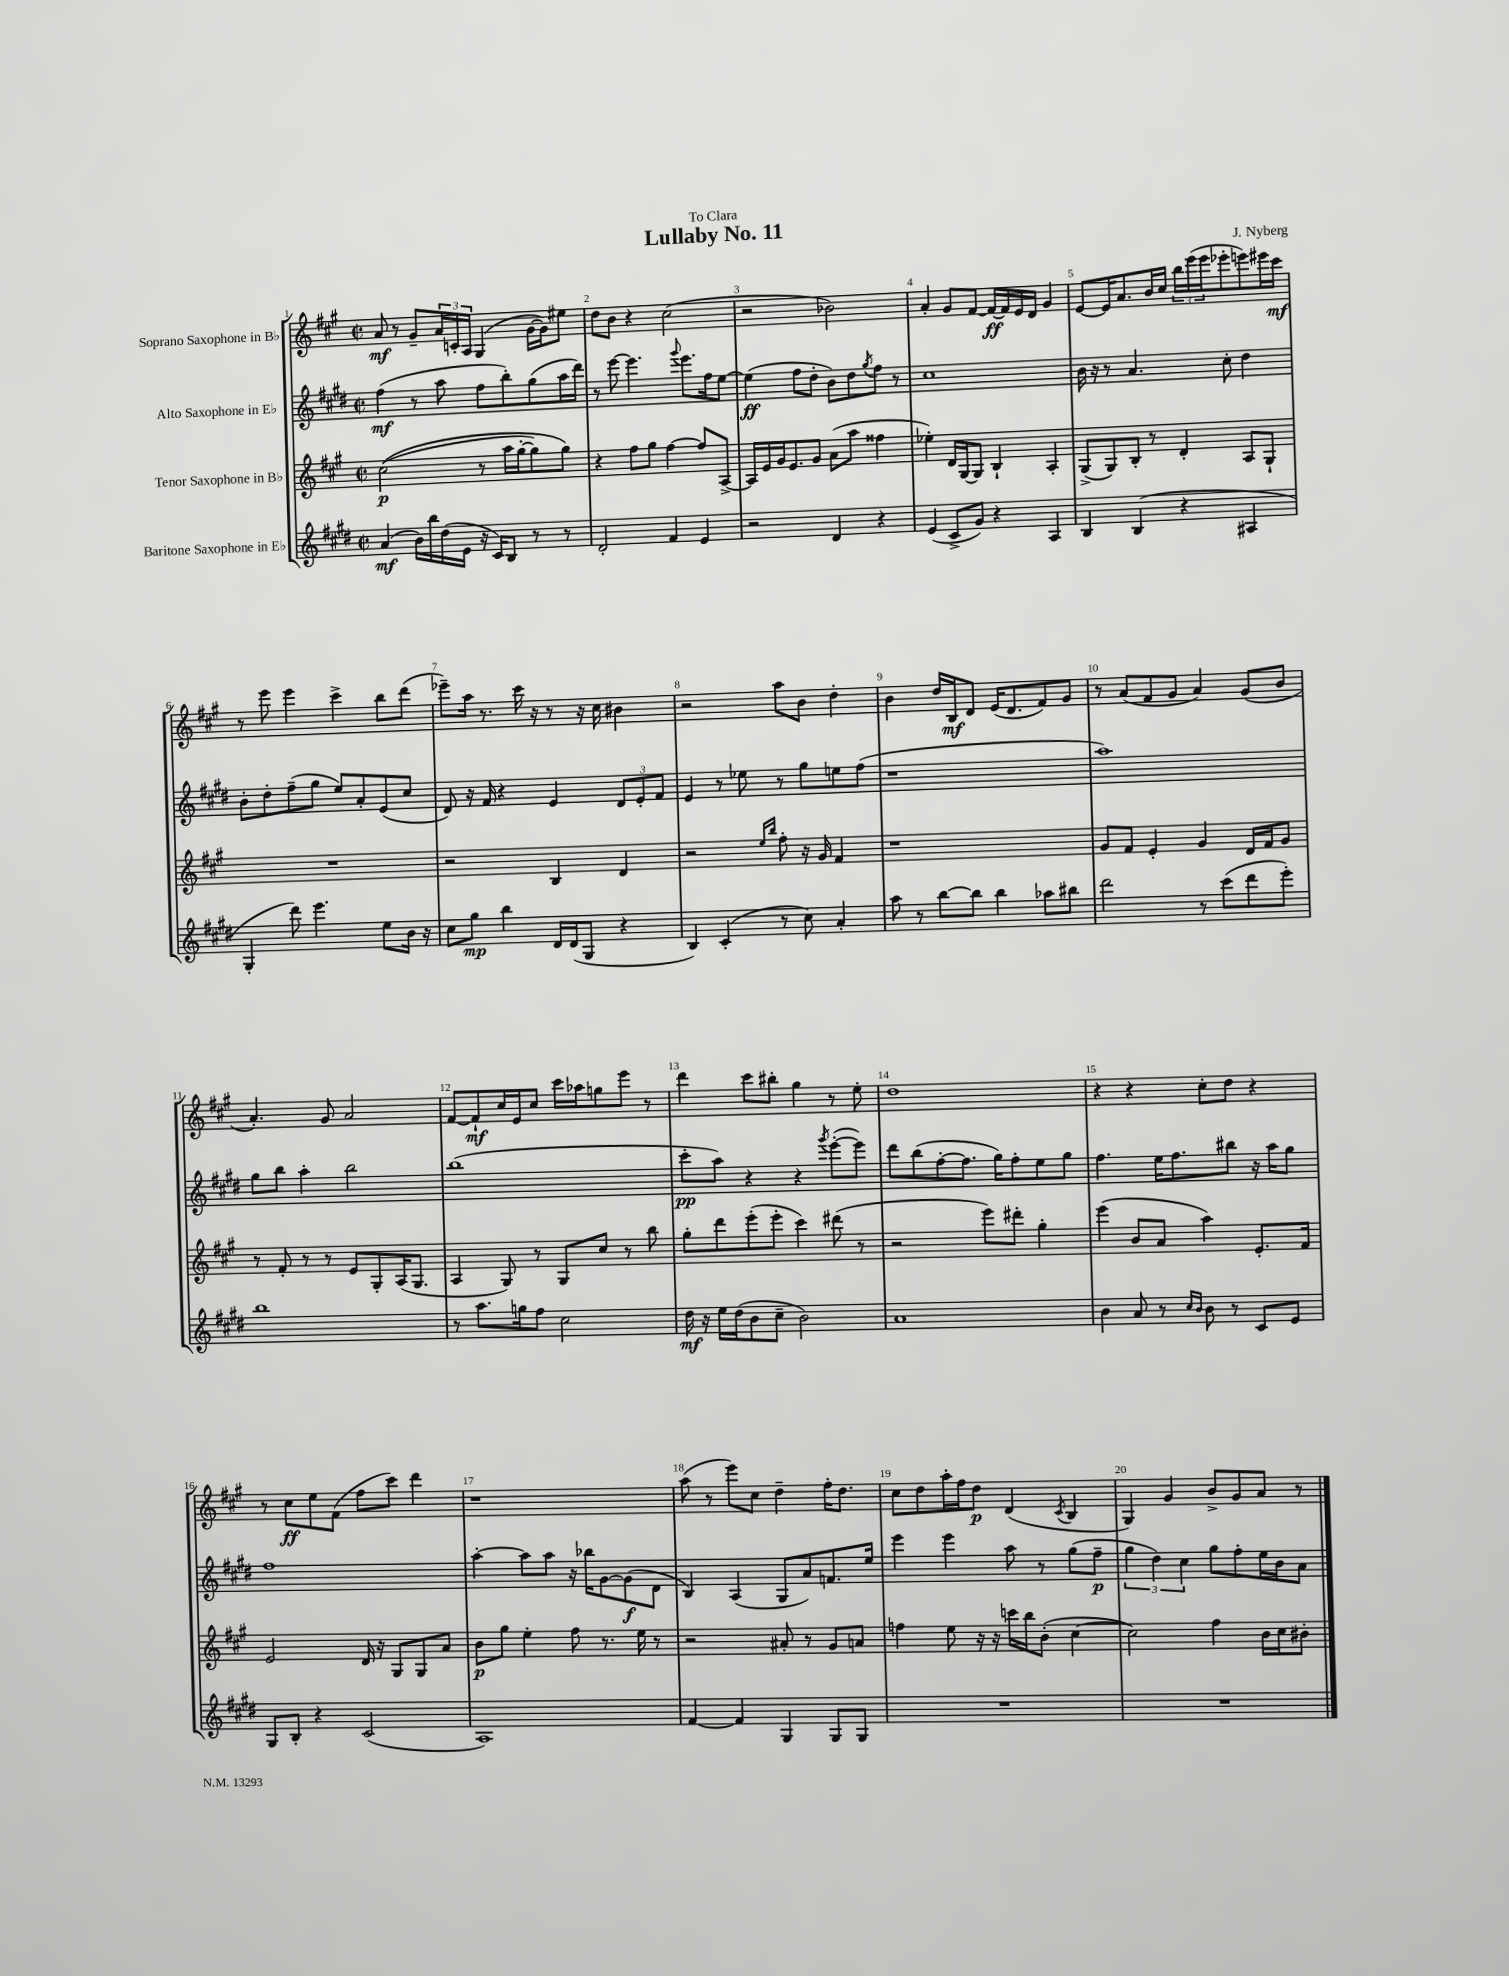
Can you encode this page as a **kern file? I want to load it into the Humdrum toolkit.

**kern	**dynam	**kern	**dynam	**kern	**dynam	**kern	**dynam
*part4	*part4	*part3	*part3	*part2	*part2	*part1	*part1
*staff4	*staff4	*staff3	*staff3	*staff2	*staff2	*staff1	*staff1
*I"Baritone Saxophone in E♭	*	*I"Tenor Saxophone in B♭	*	*I"Alto Saxophone in E♭	*	*I"Soprano Saxophone in B♭	*
*clefG2	*	*clefG2	*	*clefG2	*	*clefG2	*
*k[f#c#g#d#]	*	*k[f#c#g#]	*	*k[f#c#g#d#]	*	*k[f#c#g#]	*
*M2/2	*	*M2/2	*	*M2/2	*	*M2/2	*
*met(c|)	*	*met(c|)	*	*met(c|)	*	*met(c|)	*
=1	=1	=1	=1	=1	=1	=1	=1
(4a/	mf	((2cc#\	p	(4ff#\	mf	8a/	mf
.	.	.	.	.	.	8r	.
16b\LL)	.	.	.	8r	.	8g#~/L	.
16bb\	.	.	.	.	.	.	.
(16dd#\	.	.	.	8aa\	.	24a/L	.
.	.	.	.	.	.	24cn'/	.
16e\JJ	.	.	.	.	.	.	.
.	.	.	.	.	.	24A/JJ	.
16r	.	8r	.	8ff#\L	.	(4G#/	.
16c#/KL)	.	.	.	.	.	.	.
8B/J	.	16aa\LL	.	8bb'\)	.	.	.
.	.	[16gg#'\J	.	.	.	.	.
8r	.	8gg#\])	.	(8gg#\	.	[16g#\LL	.
.	.	.	.	.	.	16g#\J])	.
8r	.	8gg#\J)	.	16aa\L	.	8ee#X\J	.
.	.	.	.	16ddd#\JJ)	.	.	.
=2	=2	=2	=2	=2	=2	=2	=2
2d#'/	.	4r	.	8r	.	8dd\L	.
.	.	.	.	[8eee\	.	8b\J	.
.	.	8ff#\L	.	4.eee\]	.	4r	.
.	.	8gg#\J	.	.	.	.	.
4f#/	.	[4ff#\	.	.	.	(2cc#\	.
.	.	.	.	8qqggg#/	.	.	.
.	.	.	.	8.eee\L	.	.	.
4e/	.	8ff#/L]	.	.	.	.	.
.	.	.	.	16ff#\k	.	.	.
.	.	[8A^/J	.	[8ee\J	.	.	.
=3	=3	=3	=3	=3	=3	=3	=3
2r	.	16A/LL]	.	(4ee\]	ff	2r	.
.	.	16e/	.	.	.	.	.
.	.	16g#/J	.	.	.	.	.
.	.	8.e/	.	.	.	.	.
.	.	.	.	8ff#\L	.	.	.
.	.	8g#/J	.	8dd#'\J	.	.	.
4d#/	.	(8a\L	.	8b\L)	.	2b-X\)	.
.	.	8aa\J	.	8dd#\	.	.	.
.	.	.	.	8qgg#/	.	.	.
4r	.	4ff##X\	.	8ff#\J	.	.	.
.	.	.	.	8r	.	.	.
=4	=4	=4	=4	=4	=4	=4	=4
(4e/	.	4ee-X'\)	.	1cc#	.	4a'/	.
8c#^/L	.	16d/LL	.	.	.	8g#/L	.
.	.	[16G#/J	.	.	.	.	.
8g#/J)	.	8G#/J]	.	.	.	[8f#/J	.
4r	.	4B`/	.	.	.	16f#/LL_	ff
.	.	.	.	.	.	16f#/]	.
.	.	.	.	.	.	16e/	.
.	.	.	.	.	.	16d/JJ	.
4A/	.	4A'/	.	.	.	4g#/	.
=5	=5	=5	=5	=5	=5	=5	=5
4B/	.	(8G#^/L	.	16b\	.	[8e/L	.
.	.	.	.	16r	.	.	.
.	.	8G#/)	.	8r	.	16e/K]	.
.	.	.	.	.	.	8.a/	.
(4B/	.	8B'/J	.	4.a/	.	.	.
.	.	8r	.	.	.	16b/L	.
.	.	.	.	.	.	16cc#/JJ	.
4r	.	4d'/	.	.	.	24bb\LL	.
.	.	.	.	.	.	(24eee\	.
.	.	.	.	.	.	24eee\J	.
.	.	.	.	8cc#'\	.	8eee-X'\	.
4A#X/	.	8A/L	.	4dd#\	.	8eeen\)	.
.	.	8G#`/J	.	.	.	16eee#X\L	.
.	.	.	.	.	.	16ccc#\JJ	mf
!!LO:LB:g=z
=6	=6	=6	=6	=6	=6	=6	=6
4G#'/	.	1r	.	8b'\L	.	8r	.
.	.	.	.	8dd#'\	.	8eee\	.
8ddd#\)	.	.	.	(8ff#~\	.	4eee\	.
4.eee\	.	.	.	8gg#\J	.	.	.
.	.	.	.	8ee/L)	.	4ccc#^\	.
.	.	.	.	8a'/	.	.	.
8ee\L	.	.	.	(8e/	.	8bb\L	.
16b\Jk	.	.	.	8cc#/J	.	(8ddd\J	.
16r	.	.	.	.	.	.	.
=7	=7	=7	=7	=7	=7	=7	=7
8cc#\L	.	2r	.	8d#/)	.	8eee-X~\L)	.
8gg#\J	mp	.	.	16r	.	16aa\Jk	.
.	.	.	.	16f#/	.	8.r	.
4bb\	.	.	.	4r	.	.	.
.	.	.	.	.	.	16ccc#\	.
.	.	.	.	.	.	16r	.
16d#/LL	.	4B/	.	4e/	.	8r	.
(16d#/J	.	.	.	.	.	.	.
8G#/J	.	.	.	.	.	16r	.
.	.	.	.	.	.	16cc#\	.
4r	.	4d/	.	12d#/L	.	4b#X\	.
.	.	.	.	12e'/	.	.	.
.	.	.	.	12f#/J	.	.	.
=8	=8	=8	=8	=8	=8	=8	=8
4B/)	.	2r	.	4e/	.	2r	.
(4c#'/	.	.	.	8r	.	.	.
.	.	.	.	8ee-X\	.	.	.
.	.	16qqee/LL	.	.	.	.	.
.	.	16qqbb/JJ	.	.	.	.	.
8r	.	8ff#'\	.	8r	.	8aa\L	.
8cc#\)	.	16r	.	8gg#\L	.	8b\J	.
.	.	16g#/	.	.	.	.	.
4a'/	.	4f#/	.	8een\	.	4dd'\	.
.	.	.	.	(8ff#\J	.	.	.
=9	=9	=9	=9	=9	=9	=9	=9
8aa\	.	1r	.	1r	.	4b\	.
8r	.	.	.	.	.	.	.
[8bb\L	.	.	.	.	.	16dd/LL	.
.	.	.	.	.	.	16B/J	mf
8bb\J]	.	.	.	.	.	8d/J	.
4bb\	.	.	.	.	.	(16e/KL	.
.	.	.	.	.	.	8.d/	.
8aa-X\L	.	.	.	.	.	8f#/)	.
8bb#X\J	.	.	.	.	.	8g#/J	.
=10	=10	=10	=10	=10	=10	=10	=10
2ddd#\	.	8g#/L	.	1aa)	.	8r	.
.	.	8f#/J	.	.	.	(8a/L	.
.	.	4e'/	.	.	.	8f#/	.
.	.	.	.	.	.	8g#/J	.
8r	.	4g#/	.	.	.	4a/)	.
(8ccc#\L	.	.	.	.	.	.	.
8ddd#\	.	16d/LL	.	.	.	(8g#/L	.
.	.	16f#/J	.	.	.	.	.
8eee'\J)	.	8g#/J	.	.	.	8b/J	.
!!LO:LB:g=z
=11	=11	=11	=11	=11	=11	=11	=11
1bb	.	8r	.	8gg#\L	.	4.a'/)	.
.	.	8f#'/	.	8bb\J	.	.	.
.	.	8r	.	4aa'\	.	.	.
.	.	8r	.	.	.	8g#/	.
.	.	8e/L	.	2bb\	.	2a/	.
.	.	8G#'/	.	.	.	.	.
.	.	(16A/K	.	.	.	.	.
.	.	8.G#/J	.	.	.	.	.
=12	=12	=12	=12	=12	=12	=12	=12
8r	.	4A/	.	(1bb	.	[8f#/L	.
8.aa\L	.	.	.	.	.	8f#`/]	mf
.	.	8G#/)	.	.	.	16cc#/L	.
16ggn\k	.	.	.	.	.	16e/J	.
8ff#\J	.	8r	.	.	.	8cc#/J	.
2cc#\	.	8G#/L	.	.	.	16ccc#\LL	.
.	.	.	.	.	.	16aa-X\J	.
.	.	8cc#/J	.	.	.	8ggn\	.
.	.	8r	.	.	.	8eee\J	.
.	.	8bb\	.	.	.	8r	.
=13	=13	=13	=13	=13	=13	=13	=13
16dd#\	mf	8gg#'\L	.	8ccc#'\L	pp	4ddd\	.
16r	.	.	.	.	.	.	.
16ee\LL	.	8ddd\	.	8aa\J)	.	.	.
(16dd#\J	.	.	.	.	.	.	.
8b\	.	(8eee'\	.	4r	.	8ccc#\L	.
8cc#~\J	.	8eee'\J	.	.	.	8bb#X'\J	.
2b\)	.	4ccc#\)	.	4r	.	4gg#\	.
.	.	.	.	8qggg#/	.	.	.
.	.	(8ddd#X\	.	([8eee'\L	.	8r	.
.	.	8r	.	8eee\J])	.	8ee'\	.
=14	=14	=14	=14	=14	=14	=14	=14
1a	.	2r	.	8ddd#\L	.	1dd	.
.	.	.	.	(8bb\	.	.	.
.	.	.	.	[8ff#'\	.	.	.
.	.	.	.	8.ff#\J]	.	.	.
.	.	8eee\L)	.	.	.	.	.
.	.	.	.	16gg#\KL)	.	.	.
.	.	8ddd#X'\J	.	8ff#'\	.	.	.
.	.	4gg#'\	.	8ee\	.	.	.
.	.	.	.	8gg#\J	.	.	.
=15	=15	=15	=15	=15	=15	=15	=15
4b\	.	(4eee\	.	4.ff#\	.	4r	.
8a/	.	8b/L	.	.	.	4r	.
8r	.	8a/J	.	16ee\KL	.	.	.
.	.	.	.	8.ff#\	.	.	.
16qqcc#/LL	.	.	.	.	.	.	.
16qqb/JJ	.	.	.	.	.	.	.
8b\	.	4aa\)	.	.	.	8cc#'\L	.
8r	.	.	.	8bb#X\J	.	8dd\J	.
8c#/L	.	8.e'/L	.	16r	.	4r	.
.	.	.	.	16aa\KL	.	.	.
8e/J	.	.	.	8gg#\J	.	.	.
.	.	16f#/Jk	.	.	.	.	.
!!LO:LB:g=z
=16	=16	=16	=16	=16	=16	=16	=16
8G#/L	.	2e/	.	1ff#	.	8r	.
8B'/J	.	.	.	.	.	8cc#\L	ff
4r	.	.	.	.	.	8ee\	.
.	.	.	.	.	.	(8f#\J	.
(2c#/	.	16d/	.	.	.	8ff#\L	.
.	.	16r	.	.	.	.	.
.	.	8G#/L	.	.	.	8ccc#\J)	.
.	.	8G#/	.	.	.	4ddd\	.
.	.	8a/J	.	.	.	.	.
=17	=17	=17	=17	=17	=17	=17	=17
1A)	.	8b\L	p	[4aa'\	.	1r	.
.	.	8gg#\J	.	.	.	.	.
.	.	4ee'\	.	8aa\L]	.	.	.
.	.	.	.	8aa\J	.	.	.
.	.	8ff#\	.	16r	.	.	.
.	.	.	.	16bb-X\KL	.	.	.
.	.	8.r	.	[8g#\	.	.	.
.	.	.	.	(8g#\]	f	.	.
.	.	16ee\	.	.	.	.	.
.	.	8r	.	8d#\J	.	.	.
=18	=18	=18	=18	=18	=18	=18	=18
[4f#/	.	2r	.	4B/)	.	(8aa\	.
.	.	.	.	.	.	8r	.
4f#/]	.	.	.	(4A/	.	8eee\L)	.
.	.	.	.	.	.	8cc#\J	.
4G#/	.	8a#X'/	.	8G#/L	.	4dd~\	.
.	.	8r	.	8a/)	.	.	.
8G#/L	.	8g#/L	.	8.fn/	.	16ff#'\KL	.
.	.	.	.	.	.	8.dd\J	.
8G#/J	.	8an/J	.	.	.	.	.
.	.	.	.	16ee/Jk	.	.	.
=19	=19	=19	=19	=19	=19	=19	=19
1r	.	4ffn\	.	4eee\	.	8cc#\L	.
.	.	.	.	.	.	8dd\	.
.	.	8ee\	.	4eee\	.	16aa'\L	.
.	.	.	.	.	.	16ff#\J	.
.	.	16r	.	.	.	8dd\J	p
.	.	16r	.	.	.	.	.
.	.	16cccn\LL	.	8aa\	.	(4d/	.
.	.	16bb\J	.	.	.	.	.
.	.	(8b'\J	.	8r	.	.	.
.	.	.	.	.	.	8qc#/	.
.	.	[4cc#\	.	(8gg#\L	.	4B/	.
.	.	.	.	8ff#~\J	p	.	.
=20	=20	=20	=20	=20	=20	=20	=20
1r	.	2cc#\])	.	6gg#\	.	4G#/)	.
.	.	.	.	6dd#\)	.	.	.
.	.	.	.	.	.	4g#/	.
.	.	.	.	6cc#\	.	.	.
.	.	4ff#\	.	8gg#\L	.	8b^/L	.
.	.	.	.	8ff#'\	.	8g#/	.
.	.	16b\LL	.	16ee\L	.	8a/J	.
.	.	16cc#\J	.	16b\J	.	.	.
.	.	8b#X'\J	.	8a\J	.	8r	.
==	==	==	==	==	==	==	==
*-	*-	*-	*-	*-	*-	*-	*-
